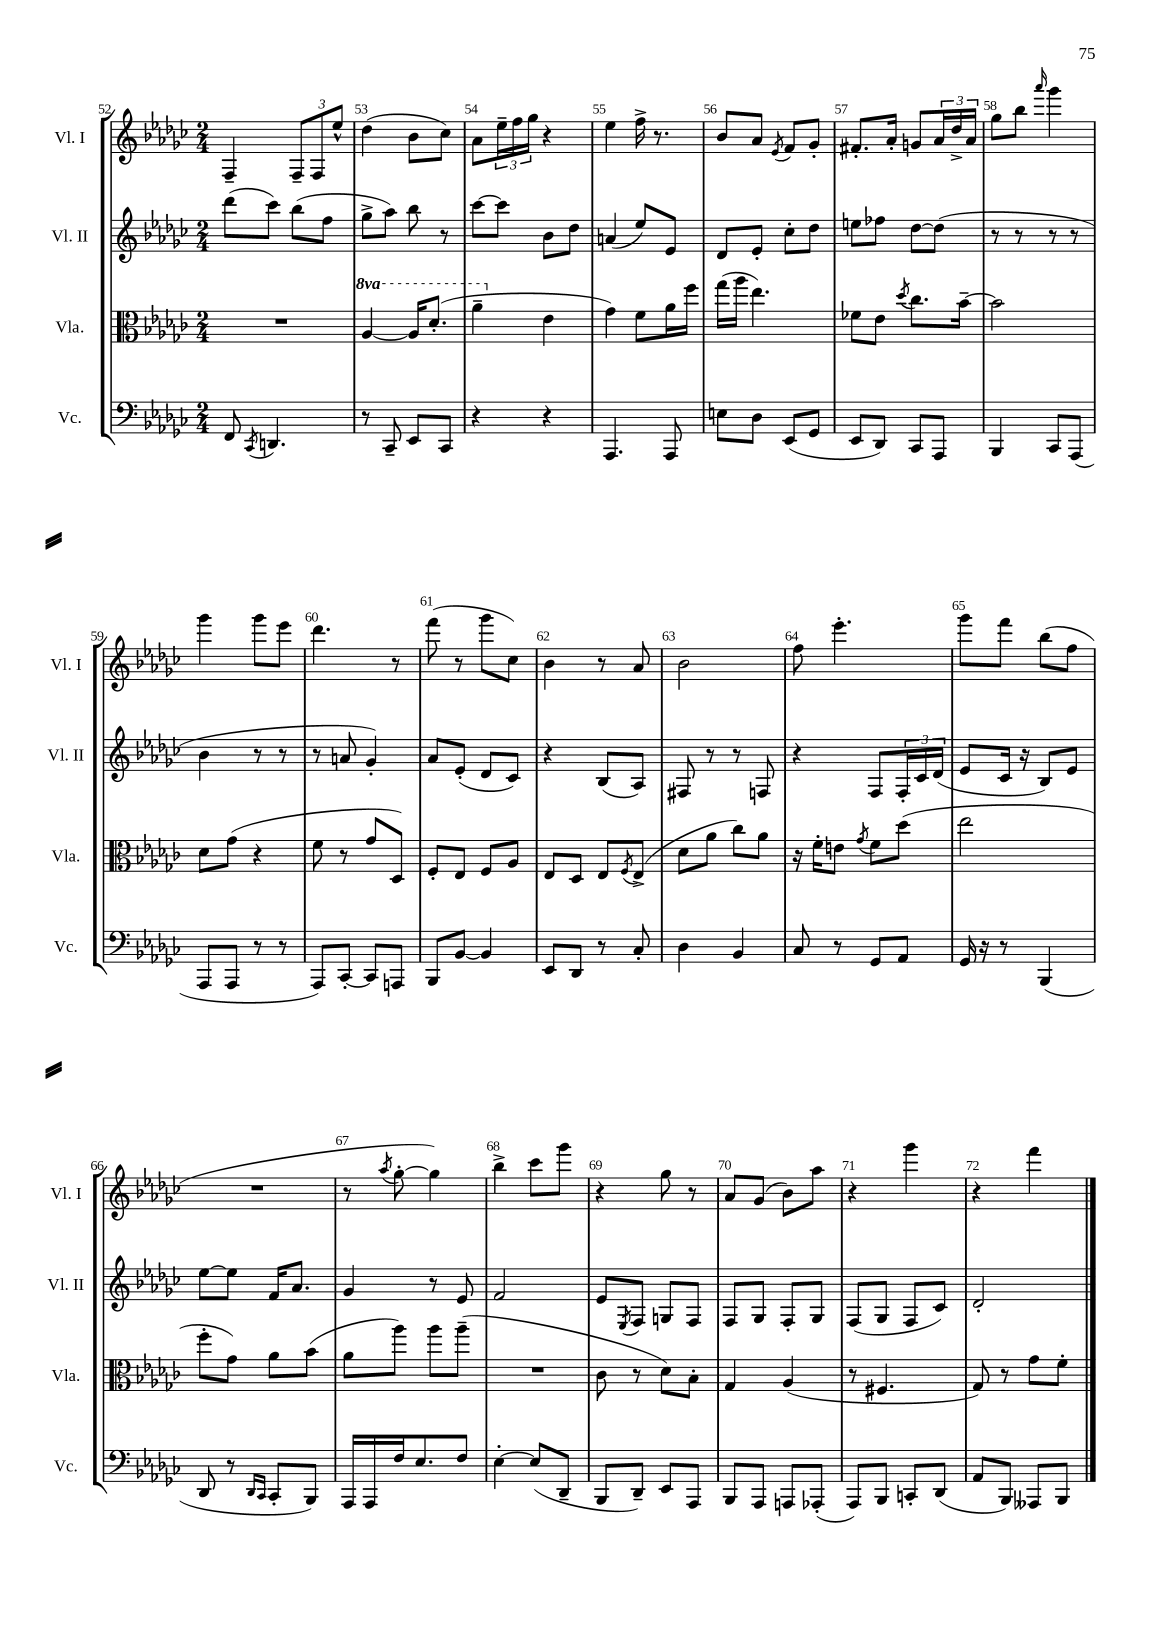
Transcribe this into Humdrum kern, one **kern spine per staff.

**kern	**kern	**kern	**kern
*part4	*part3	*part2	*part1
*staff4	*staff3	*staff2	*staff1
*I"Vc.	*I"Vla.	*I"Vl. II	*I"Vl. I
*I'Vc.	*I'Vla.	*I'Vl. II	*I'Vl. I
*clefF4	*clefC3	*clefG2	*clefG2
*k[b-e-a-d-g-c-]	*k[b-e-a-d-g-c-]	*k[b-e-a-d-g-c-]	*k[b-e-a-d-g-c-]
*M2/4	*M2/4	*M2/4	*M2/4
=52	=52	=52	=52
8FF/	2r	(8ddd-\L	4F~/
8qCC-/	.	.	.
4.DDn/	.	8ccc-\J)	.
.	.	(8bb-\L	12F~/L
.	.	.	12F/
.	.	8ff\J	.
.	.	.	12ee-^^/J
=53	=53	=53	=53
*	*8va	*	*
8r	[4a-/	8gg-^\L	(4dd-\
8CC-~/	.	8aa-\J)	.
8EE-/L	16a-/KL]	8bb-\	8b-\L
.	(8.dd-'/J	.	.
8CC-/J	.	8r	8cc-\J)
=54	=54	=54	=54
4r	4aa-~\	[8ccc-\L	8a-\L
.	.	8ccc-\J]	24ee-~\L
.	.	.	24ff\
.	.	.	24gg-\JJ
*	*X8va	*	*
4r	4e-\	8b-\L	4r
.	.	8dd-\J	.
=55	=55	=55	=55
4.AAA-/	4g-\)	(4an/	4ee-\
.	8f\L	8ee-/L)	16ff^\
.	.	.	8.r
8AAA-/	16a-\L	8e-/J	.
.	16ff\JJ	.	.
=56	=56	=56	=56
8En\L	(16gg-\LL	8d-/L	8b-/L
.	16aa-\JJ	.	.
8D-\J	4.ee-\)	8e-'/J	8a-/J
.	.	.	8qe-/
(8EE-/L	.	8cc-'\L	8f/L
8GG-/J	.	8dd-\J	8g-'/J
=57	=57	=57	=57
8EE-/L	8f-X\L	8een\L	8.f#X'/L
8DD-/J)	8e-\J	8ff-X\J	.
.	.	.	16a-'/Jk
.	8qdd-/	.	.
8CC-/L	8.cc-\L	[8dd-\L	8gn/L
8AAA-/J	.	(8dd-\J]	24a-/L
.	.	.	24dd-^/
.	[16b-~\Jk	.	.
.	.	.	24a-/JJ
=58	=58	=58	=58
4BBB-/	2b-\]	8r	8gg-\L
.	.	8r	8bb-\J
.	.	.	16qqaaa-/
8CC-/L	.	8r	4ggg-\
(8AAA-/J	.	8r	.
!!LO:LB:g=z
=59	=59	=59	=59
8AAA-/L	8d-\L	4b-\	4ggg-\
8AAA-/J	(8g-\J	.	.
8r	4r	8r	8ggg-\L
8r	.	8r	8eee-\J
=60	=60	=60	=60
8AAA-/L)	8f\	8r	4.ddd-\
[8CC-'/J	8r	8an/	.
8CC-/L]	8g-/L	4g-'/)	.
8AAAn/J	8D-/J)	.	8r
=61	=61	=61	=61
8BBB-/L	8F'/L	8a-/L	(8fff\
[8BB-/J	8E-/J	(8e-'/J	8r
4BB-/]	8F/L	8d-/L	8ggg-\L
.	8A-/J	8c-/J)	8cc-\J)
=62	=62	=62	=62
8EE-/L	8E-/L	4r	4b-\
8DD-/J	8D-/J	.	.
8r	8E-/L	(8B-/L	8r
.	8qF/	.	.
8C-'/	(8E-^/J	8A-/J)	8a-/
=63	=63	=63	=63
4D-\	8d-\L	8F#X/	2b-\
.	8a-\J	8r	.
4BB-/	8cc-\L)	8r	.
.	8a-\J	8Fn/	.
=64	=64	=64	=64
8C-/	16r	4r	8ff\
.	16f'\KL	.	.
8r	8en\J	.	4.eee-'\
.	8qg-/	.	.
8GG-/L	8f\L	8F/L	.
8AA-/J	(8dd-\J	24F'/L	.
.	.	24c-/	.
.	.	(24d-/JJ	.
=65	=65	=65	=65
16GG-/	2ee-\	8e-/L	8ggg-\L
16r	.	.	.
8r	.	16c-/Jk	8fff\J
.	.	16r	.
(4BBB-/	.	8B-/L)	(8bb-\L
.	.	8e-/J	8ff\J
!!LO:LB:g=z
=66	=66	=66	=66
8DD-/	8ff'\L	[8ee-\L	2r
8r	8g-\J)	8ee-\J]	.
16qqDD-/LL	.	.	.
16qqCC-/JJ	.	.	.
8CC-'/L	8a-\L	16f/KL	.
.	.	8.a-/J	.
8BBB-/J)	(8b-\J	.	.
=67	=67	=67	=67
16AAA-/LL	8a-\L	4g-/	8r
16AAA-/	.	.	.
.	.	.	8qaa-/
16F/J	8aa-\J)	.	[8gg-'\
8.E-/	.	.	.
.	8aa-\L	8r	4gg-\])
8F/J	(8aa-~\J	8e-/	.
=68	=68	=68	=68
[4E-'\	2r	2f/	4bb-^\
(8E-/L]	.	.	8ccc-\L
8DD-~/J	.	.	8ggg-\J
=69	=69	=69	=69
8BBB-/L	8c-\	8e-/L	4r
.	.	8qE-/	.
8DD-~/J)	8r	8F/J	.
8EE-/L	8d-\L)	8Gn/L	8gg-\
8AAA-/J	8B-'\J	8F/J	8r
=70	=70	=70	=70
8BBB-/L	4G-/	8F/L	8a-/L
8AAA-/J	.	8G-/J	(8g-/J
8AAAn/L	(4A-/	8F'/L	8b-\L)
(8AAA-X'/J	.	8G-/J	8aa-\J
=71	=71	=71	=71
8AAA-/L)	8r	(8F/L	4r
8BBB-/J	4.F#X/	8G-/J	.
8CCn'/L	.	8F/L	4ggg-\
(8DD-/J	.	8c-/J)	.
=72	=72	=72	=72
8AA-/L	8G-/)	2d-'/	4r
8BBB-/J)	8r	.	.
8AAA--X/L	8g-\L	.	4fff\
8BBB-/J	8f'\J	.	.
==	==	==	==
*-	*-	*-	*-
